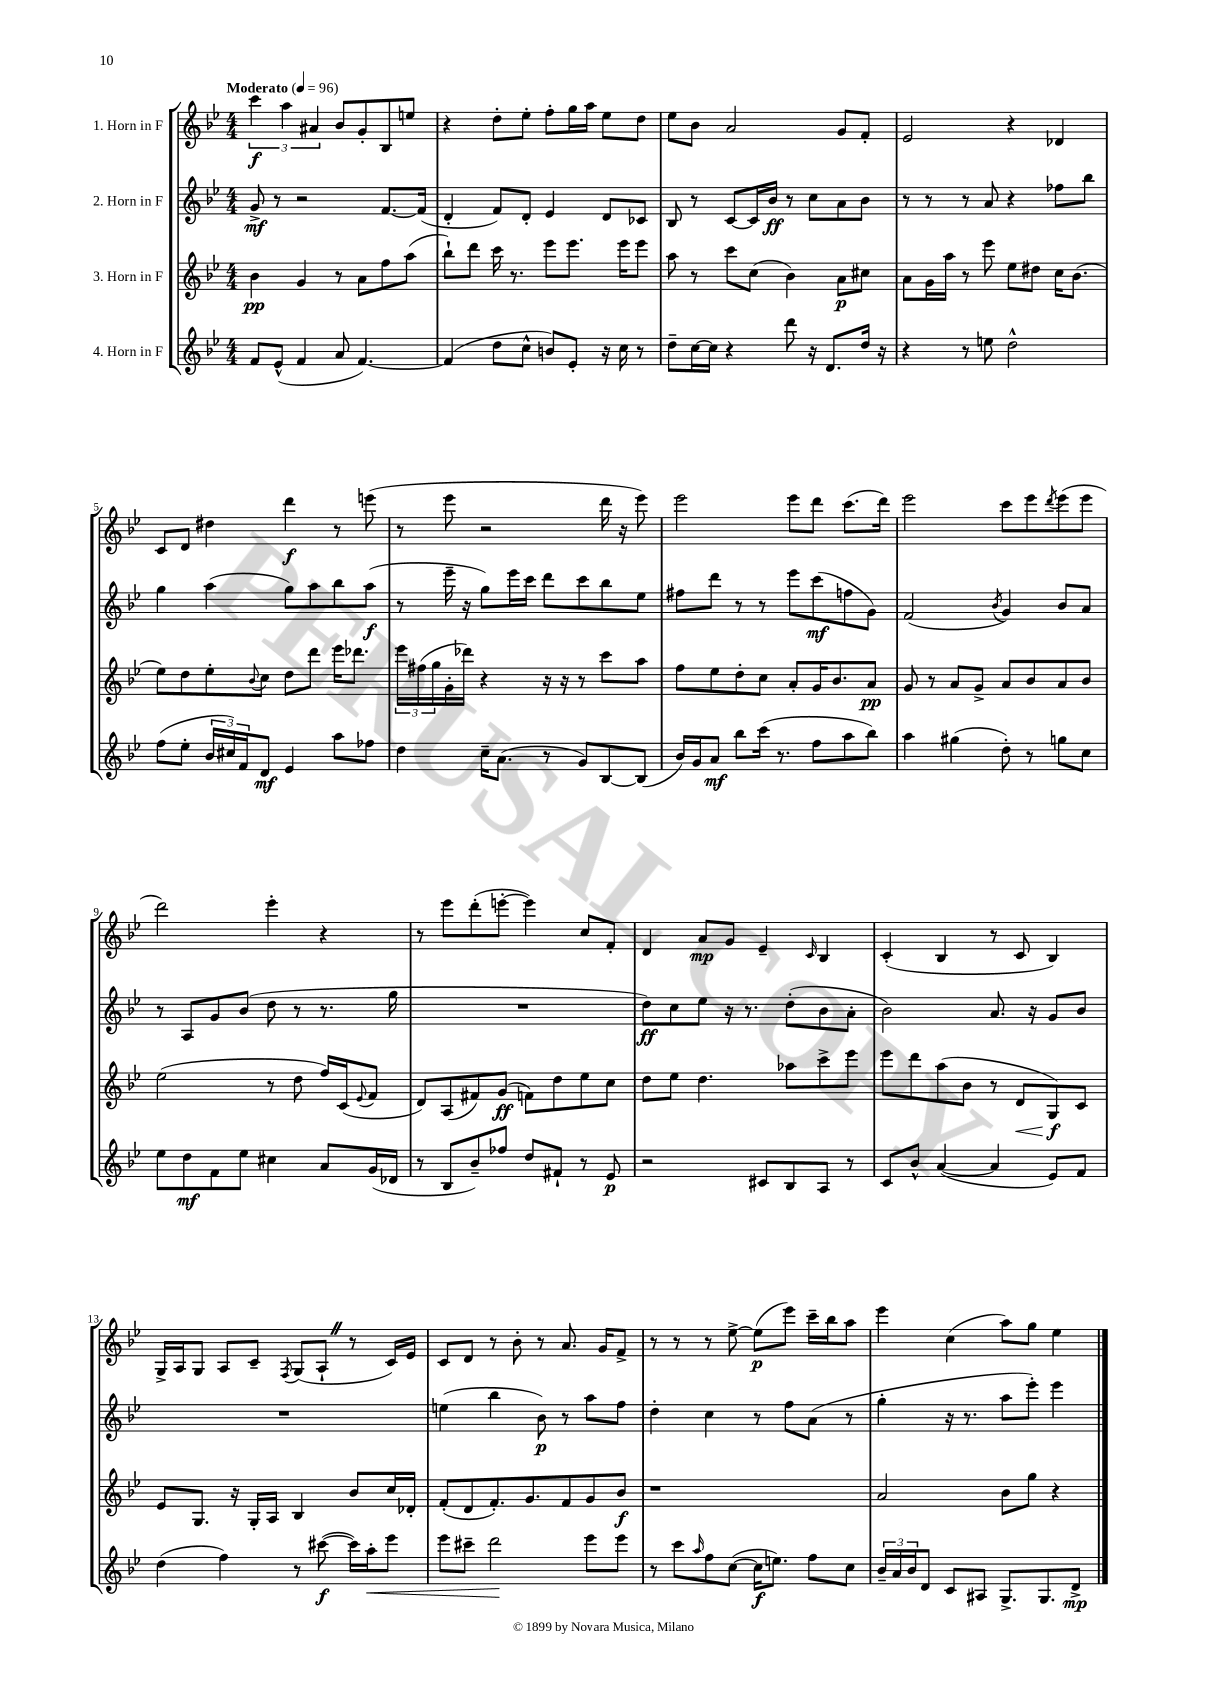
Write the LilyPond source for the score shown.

<<
\new StaffGroup <<
\new Staff = "s0" \with { instrumentName = "1. Horn in F" } {
    \clef treble \key bes \major \numericTimeSignature \time 4/4 \tempo "Moderato" 4 = 96
    \tuplet 3/2 { c'''4\f a''4 ais'4 } bes'8 g'8-. bes8 e''8 |
    r4 d''8-. ees''8-. f''8-. g''16 a''16 ees''8 d''8 |
    ees''8 bes'8 a'2 g'8 f'8-. |
    ees'2 r4 des'4 |
    c'8 d'8 dis''4 d'''4\f r8 e'''8( |
    r8 ees'''8 r2 d'''16 r16 ees'''8) |
    ees'''2 ees'''8 d'''8 c'''8.( d'''16) |
    ees'''2 c'''8 ees'''8 \acciaccatura { d'''8 } ees'''8( ees'''8 |
    d'''2) ees'''4-. r4 |
    r8 ees'''8 d'''8-.( e'''8~-. e'''4) c''8 f'8-. |
    d'4 a'8\mp g'8 ees'4-- \grace { c'16 } bes4 |
    c'4-.( bes4 r8 c'8 bes4) |
    g16-> a16 g8 a8 c'8-- \acciaccatura { f8 } g8( a8-! \once \override BreathingSign.text = \markup { \musicglyph "scripts.caesura.straight" } \breathe r8 c'16) ees'16 |
    c'8 d'8 r8 bes'8-. r8 a'8. g'16 f'8-> |
    r8 r8 r8 ees''8~-> ees''8\p( ees'''8) c'''16-- bes''16 a''8 |
    ees'''4 c''4( a''8) g''8 ees''4 \bar "|." |
}
\new Staff = "s1" \with { instrumentName = "2. Horn in F" } {
    \clef treble \key bes \major \numericTimeSignature \time 4/4
    g'8->\mf r8 r2 f'8.~ f'16( |
    d'4-. f'8) d'8-. ees'4 d'8 ces'8 |
    bes8 r8 c'8~ c'16 bes'16\ff r8 c''8 a'8 bes'8 |
    r8 r8 r8 a'8 r4 fes''8 bes''8 |
    g''4 a''4( g''8) a''8 bes''8 a''8\f( |
    r8 ees'''16-- r16 g''8) ees'''16 c'''16 d'''8 c'''8 bes''8 ees''8 |
    fis''8 d'''8 r8 r8 ees'''8 c'''8\mf( f''8 g'8) |
    f'2( \acciaccatura { bes'8 } g'4) bes'8 a'8 |
    r8 a8 g'8 bes'8( d''8 r8 r8. g''16 |
    R1 |
    d''8\ff) c''8 ees''8 r16 r8. d''8-.( bes'8 a'8-. |
    bes'2) a'8. r16 g'8 bes'8 |
    R1 |
    e''4( bes''4 bes'8\p) r8 a''8 f''8 |
    d''4-. c''4 r8 f''8 a'8( r8 |
    g''4-. r16 r8. a''8 ees'''8-.) ees'''4 \bar "|." |
}
\new Staff = "s2" \with { instrumentName = "3. Horn in F" } {
    \clef treble \key bes \major \numericTimeSignature \time 4/4
    bes'4\pp g'4 r8 a'8 f''8 a''8( |
    bes''8-!) d'''8 c'''16 r8. ees'''8 ees'''8. ees'''16 ees'''8 |
    a''8 r8 c'''8 c''8( bes'4) a'8\p cis''8 |
    a'8 g'16 a''16 r8 ees'''8 ees''8 dis''8 c''16 bes'8.( |
    ees''8) d''8 ees''8-. \appoggiatura { bes'8 } c''8 d''8 d'''8 ees'''16 des'''8. |
    \tuplet 3/2 { ees'''16 fis''16( g''16 } g'16-. des'''16) r4 r16 r16 r8 c'''8 a''8 |
    f''8 ees''8 d''8-. c''8 a'8-. g'16 bes'8. a'8\pp |
    g'8 r8 a'8 g'8-> a'8 bes'8 a'8 bes'8 |
    ees''2( r8 d''8 f''16) c'16( \appoggiatura { ees'8 } f'8 |
    d'8) a8( fis'8) g'8\ff( f'8) d''8 ees''8 c''8 |
    d''8 ees''8 d''4. aes''8 c'''8-> ees'''8 |
    ees'''8 d'''8 a''8( bes'8 r8 d'8\< g8\f\!) c'8 |
    ees'8 g8. r16 g16-. a16 bes4 bes'8 c''16 des'16-. |
    f'8-.( d'8 f'8.-.) g'8. f'8 g'8 bes'8\f |
    r1 |
    a'2 bes'8 g''8 r4 \bar "|." |
}
\new Staff = "s3" \with { instrumentName = "4. Horn in F" } {
    \clef treble \key bes \major \numericTimeSignature \time 4/4
    f'8 ees'8-^( f'4 a'8 f'4.~) |
    f'4( d''8 c''8-^ b'8) ees'8-. r16 c''16 r8 |
    d''8-- c''16~ c''16 r4 d'''8 r16 d'8. d''16 r16 |
    r4 r8 e''8 d''2-^ |
    f''8( ees''8-. \tuplet 3/2 { bes'16 cis''16) f'16 } d'8\mf ees'4 a''8 fes''8 |
    d''4 c''16-- a'8.( r8 g'8) bes8~ bes8( |
    bes'16) g'16 a'8\mf bes''8 c'''16( r8. f''8 a''8 bes''8) |
    a''4 gis''4( d''8-.) r8 g''8 c''8 |
    ees''8 d''8\mf f'8 ees''8 cis''4 a'8 g'16( des'16 |
    r8 bes8 bes'8--) fes''8 d''8 fis'8-! r8 ees'8\p |
    r2 cis'8 bes8 a8 r8 |
    c'8 bes'8-^ a'4~( a'4 ees'8) f'8 |
    d''4( f''4) r8 cis'''8~\f( cis'''16) a''16-.\< ees'''8 |
    ees'''8 cis'''8-- d'''2\! ees'''8 ees'''8 |
    r8 c'''8 \grace { a''16 } f''8 c''8~( c''16\f e''8.) f''8 c''8 |
    \tuplet 3/2 { bes'16-- a'16 bes'16 } d'8 c'8 ais8 g8.-> g8. d'8->\mp \bar "|." |
}
>>
>>
